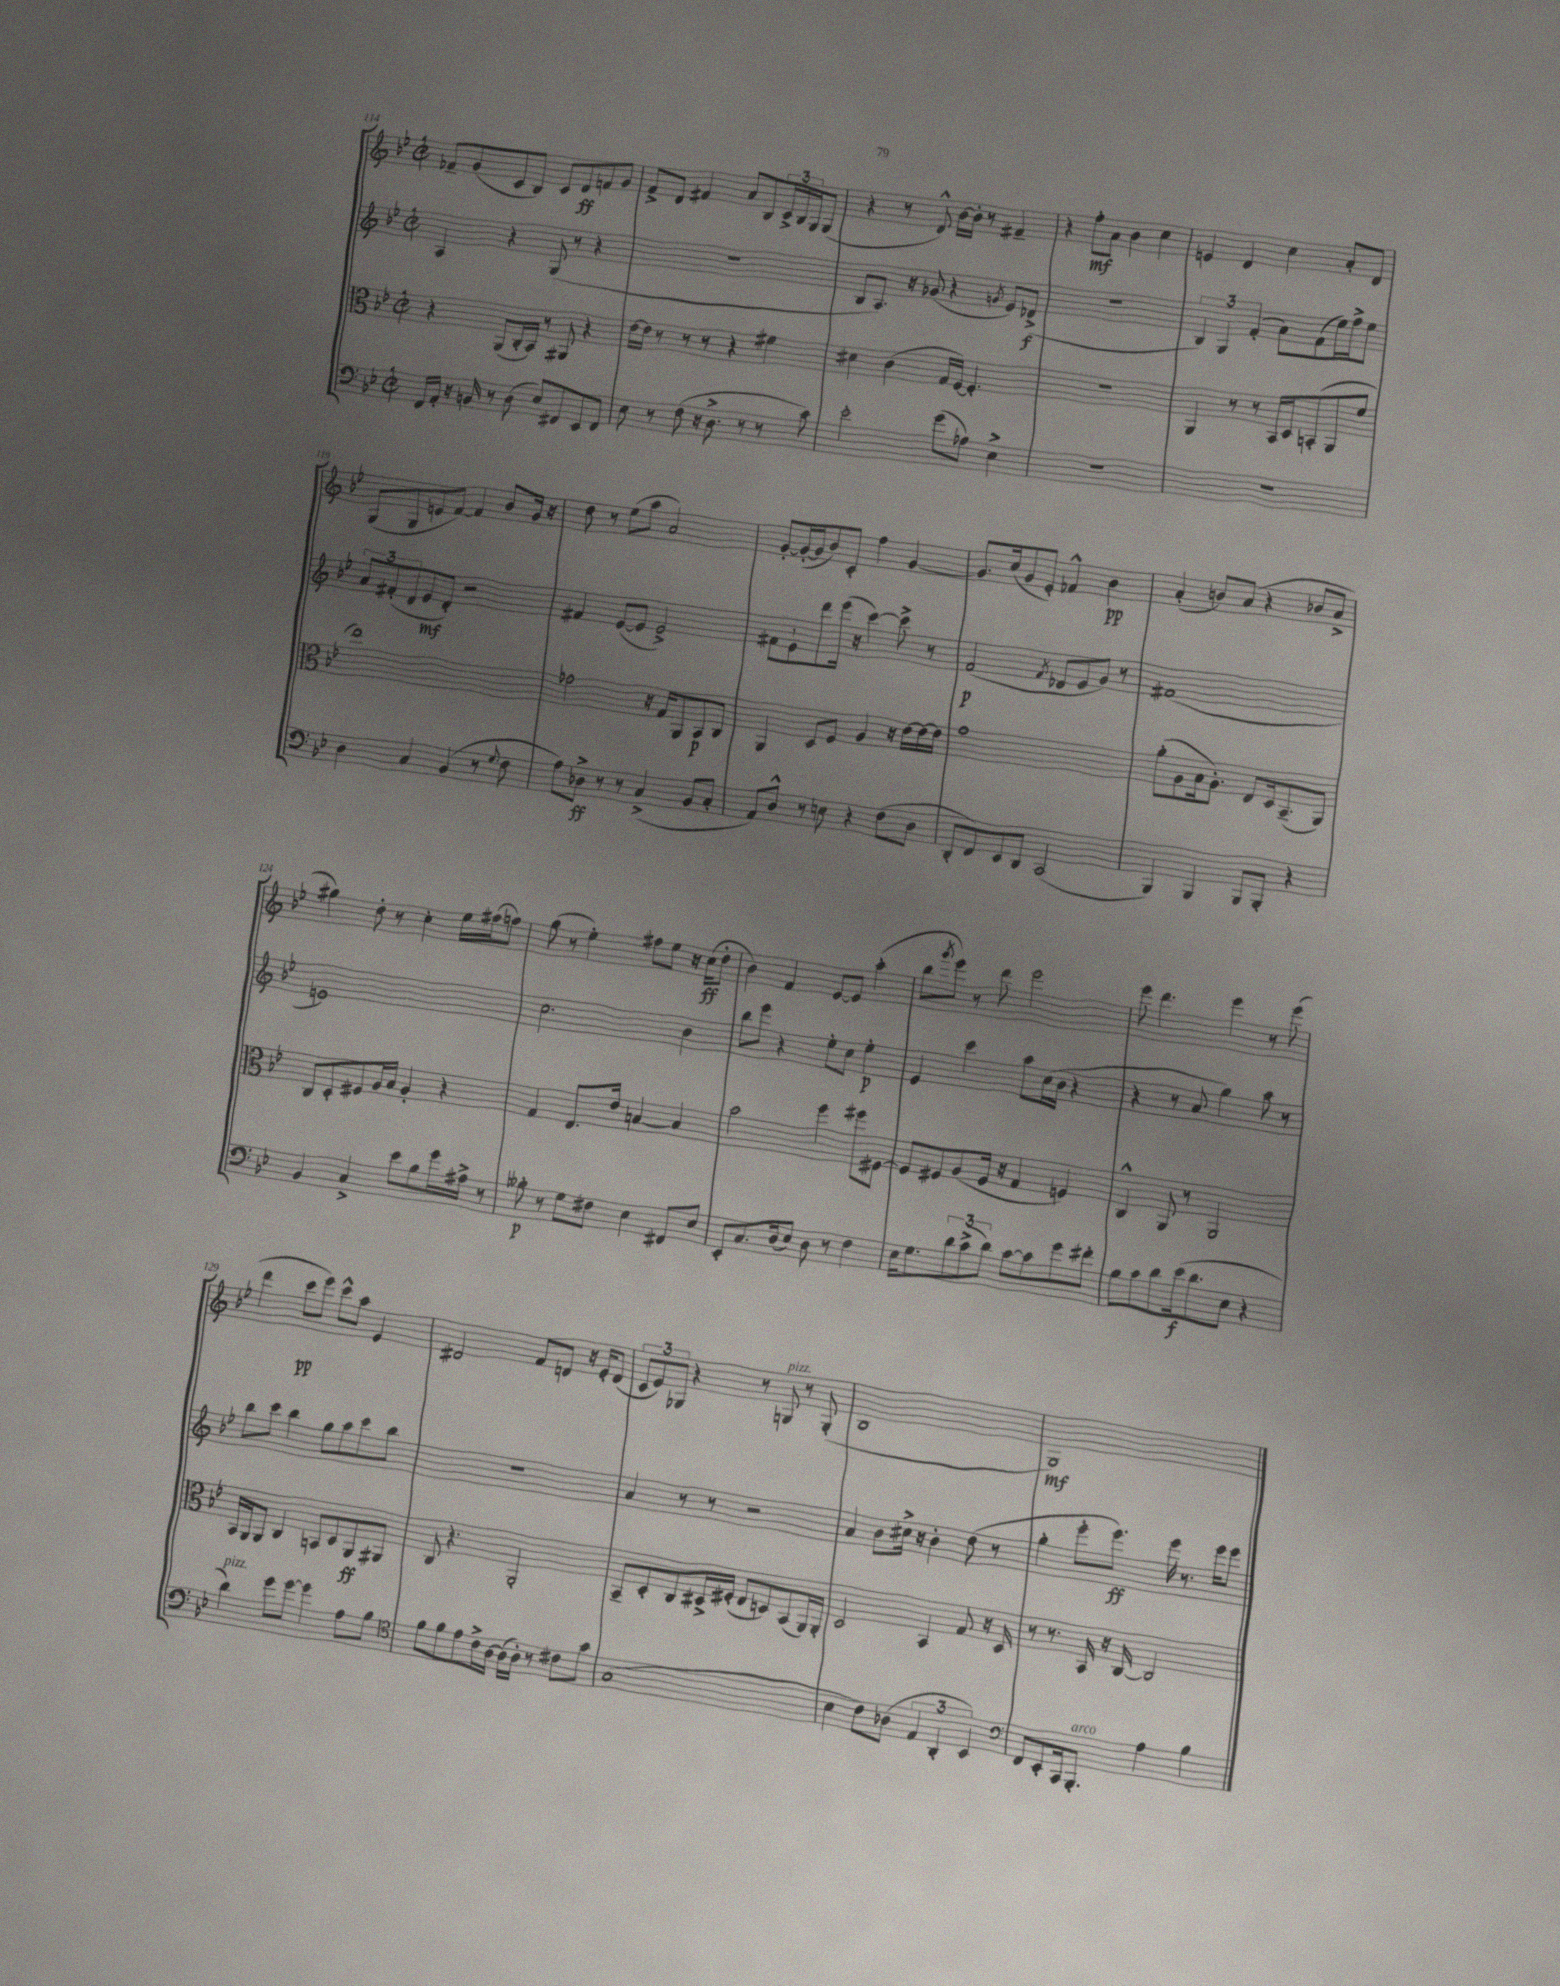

**kern	**kern	**kern	**kern
*staff4	*staff3	*staff2	*staff1
*clefF4	*clefC3	*clefG2	*clefG2
*k[b-e-]	*k[b-e-]	*k[b-e-]	*k[b-e-]
*M2/2	*M2/2	*M2/2	*M2/2
*met(c|)	*met(c|)	*met(c|)	*met(c|)
16FF/LL	4r	4A/	8f-~/L
16AA'/JJ	.	.	.
16r	.	.	(8g/
16BB/	.	.	.
8r	(8AA/L	4r	8c/
(8D\	16C'/L	.	8B-/J)
.	16BB-/JJ)	.	.
8E-/L)	8r	(8G/	8c/L
8FF#/	8AA#/	8r	8d/
8EE-/	4r	4r	8f/
8FF#/J	.	.	8g/J
=	=	=	=
8E-\	[16e-\LL	1r	8f^/L
.	16e-\]JJ	.	.
8r	8r	.	8d/J
(8F\	8r	.	4f#/
16r	8r	.	.
8.D^\	.	.	.
.	4r	.	8a/L
8r	.	.	8B-/
8r	4f#\	.	24c^/L
.	.	.	24B-/
.	.	.	24G/J
8c\)	.	.	(8G/J
=	=	=	=
2e-'\	4d#\	8B-/L	4r
.	.	8.A/J)	.
.	(4c\	.	8r
.	.	16r	.
.	.	(8g-/	8d^^/)
(8g\L	16G/LL	4r	[16b-\LL
.	[16F/JJ)	.	16b-'\]JJ
8A-\J)	4.F'/]	.	8r
.	.	8qg/	.
4E-^\	.	8e-/L)	4f#~/
.	.	(8d-^/J	.
=	=	=	=
1r	1r	1r	4r
.	.	.	8ff'\L
.	.	.	8a\J
.	.	.	4b-\
.	.	.	4cc\
=	=	=	=
1r	4AA/	6B-/)	4e/
.	.	6G/	.
.	8r	.	4d/
.	.	(6f'/	.
.	8r	.	.
.	16BB-/LL	8a\L)	4cc\
.	16D/J	.	.
.	(8BB'/	(8f\	.
.	8AA/	16ee-\L)	8a'/L
.	.	16ff^\J	.
.	8f/J	8ee-\J	8d/J
=	=	=	=
4D\	1ee-)	12a/L	(8G/L
.	.	(12f#'/	.
.	.	.	8G/
.	.	12d/	.
4C/	.	8e-/	8e/
.	.	8d'/J)	[8f/J)
(4BB-/	.	2r	4f/]
8r	.	.	8b-/L
8qqG/	.	.	.
8F\	.	.	16g/Jk
.	.	.	16r
=	=	=	=
8A\L)	2g-\	4f#/	8dd\
8D-^\J	.	.	8r
8r	.	([8e-/L	(8ee-\L
8r	.	8e-/]J	8aa\J
(4C^/	16r	2e-^/)	2a/)
.	16G/LK	.	.
.	8AA/	.	.
8BB-/L	8BB-/	.	.
8C'/J	8C/J	.	.
=	=	=	=
8AA/L)	4AA/	8f#\L	[8g'/L
8D^^/J	.	8e-`\	(16g'/_L
.	.	.	16g/]J
8r	8D/L	8ddd\	8b-/)
8E\	8F/J	(16eee-\Jk	8c'/J
.	.	16r	.
4r	4A/	[4ccc\)	4ff\
(8F\L	16r	8ccc^\]	[4g/
.	[16e-\LL	.	.
8D\J	16e-\_	8r	.
.	16e-\]JJ	.	.
=	=	=	=
8DD'/L	1g	(2f/	8.g/]L
8FF/)	.	.	.
.	.	.	(16cc/k
8EE-/	.	.	8g/
8DD/J	.	.	8e-'/J)
.	.	8qf/	.
(2CC/	.	8d-/L	4f-^^/
.	.	8e-/	.
.	.	8g/J)	4b-\
.	.	8r	.
=	=	=	=
4BBB-/)	(8a'\L	(1f#	(4a'/
.	8A\	.	.
4BBB-/	16B-\k	.	8b/L)
.	8.A'\J)	.	.
.	.	.	(8a/J
8BBB-/L	8E-/L	.	4r
8BBB-'/J	16D/k	.	.
.	(8.BB-~/	.	.
4r	.	.	8b-/L
.	8AA/J)	.	8a^/J
=	=	=	=
4BB-/	8C/L	1e)	4gg#\)
.	8D'/	.	.
4C^/	8F#/	.	8dd'\
.	16A/L	.	8r
.	16B-/JJ	.	.
8e-\L	4A'/	.	4cc'\
8B-\	.	.	.
16g\L	4r	.	16ee-\LL
16A#^\JJ	.	.	(16ff#\J
8r	.	.	8ff\J)
=	=	=	=
8B--'\	4G/	2.cc\	(8gg\
8r	.	.	8r
8G\L	8.E-/L	.	4ee-'\)
8F#\J	.	.	.
.	16e-/Jk	.	.
4E-\	[4B/	.	8ff#\L
.	.	.	8ee-\J
8FF#/L	4B/]	4b-\	16r
.	.	.	(16cc\LK
8E-/J	.	.	8dd'\J
=	=	=	=
8EE-'/L	2b-\	8bb-\L	4b-\)
8.C/	.	8eee-\J	.
.	.	4r	4f/
(16D/k	.	.	.
8E-/J)	.	.	.
8D\	4ff\	8ee-'\L	[8e-/L
8r	.	8cc\J	8e-/]J
4F\	8ff#\L	4ee-'\	(4aa'\
.	[8F#\J	.	.
=	=	=	=
16E-\LK	8F#/]L	4e-/	8bb-\L
8.G\	.	.	.
.	.	.	8qggg/
.	8F#/	.	8eee-\J)
12d\	(8A/	4ccc\	8r
(12c^\	.	.	.
.	16F#/Jk	.	8ddd\
12d\J)	.	.	.
.	16r	.	.
[8c\L	4G/	8aa\L	2eee-\
8c\]	.	(16cc\L	.
.	.	16b-\JJ	.
8g\	4F/)	4r	.
8f#'\J	.	.	.
=	=	=	=
8B-\L	4C^^/	4r	8eee-\
8c\	.	.	4.ddd\
8d\	8AA/	8r	.
(16e-\k	8r	8a/	.
8.d\	.	.	.
.	2AA/	4gg\)	4eee-\
8E-\J	.	.	.
4r	.	8aa\	8r
.	.	8r	(8eee-\
=	=	=	=
4d\)	16BB-/LL	8bb-\L	4ddd\
.	16AA/J	.	.
.	8AA/J	8ccc\J	.
8g\L	4C/	4bb-\	8ccc\L
[8g\J	.	.	8eee-\J)
4g\]	8BB/L	8gg\L	8ccc^^\L
.	8D/	8aa\	8aa\J
8A\L	8AA/	8ccc\	4e-/
8B-\J	8AA#/J	8bb-\J	.
=	=	=	=
*clefC4	*	*	*
8f\L	8C/	1r	2d#/
8f\	4.r	.	.
8e-\	.	.	.
16c^\L	.	.	.
[16A\JJ	.	.	.
(16A\]LL	2AA'/	.	8f/L
16A'\JJ)	.	.	.
8r	.	.	8d/J
8c#\L	.	.	16r
.	.	.	16e-'/LK
8g\J	.	.	(8d/J
=	=	=	=
(1G	8BB-~/L	4a/	12c/L
.	.	.	12e-/)
.	8D'/	.	.
.	.	.	12G-/J
.	8C/	8r	4r
.	16D#^/L	8r	.
.	(16F#'/JJ	.	.
.	8E-/L	2r	8r
.	8D/)	.	8G/
.	(8BB-/	.	8r
.	16AA/L)	.	(8G'/
.	16AA'/JJ	.	.
=	=	=	=
4B-\	2D/	4a/	1B-
8c\L)	.	8b-\L	.
(8A-\J	.	16cc#^\Jk	.
.	.	16r	.
6E-/	4BB-/	4b-'\	.
6AA'/	.	.	.
.	8G/	(8dd\	.
6BB-/)	.	.	.
.	16r	8r	.
.	16D/	.	.
=	=	=	=
*clefF4	*	*	*
8FF/L	8r	4gg'\	1G)
8EE-'/	8.r	.	.
16CC/k	.	8eee-'\L	.
8.BBB-'/J	16BB-/	.	.
.	16r	8.eee-\J)	.
.	[16C/	.	.
4A\	2C/]	.	.
.	.	16eee-\	.
.	.	8.r	.
4B-\	.	.	.
.	.	16eee-\LK	.
.	.	8eee-\J	.
==	==	==	==
*-	*-	*-	*-
